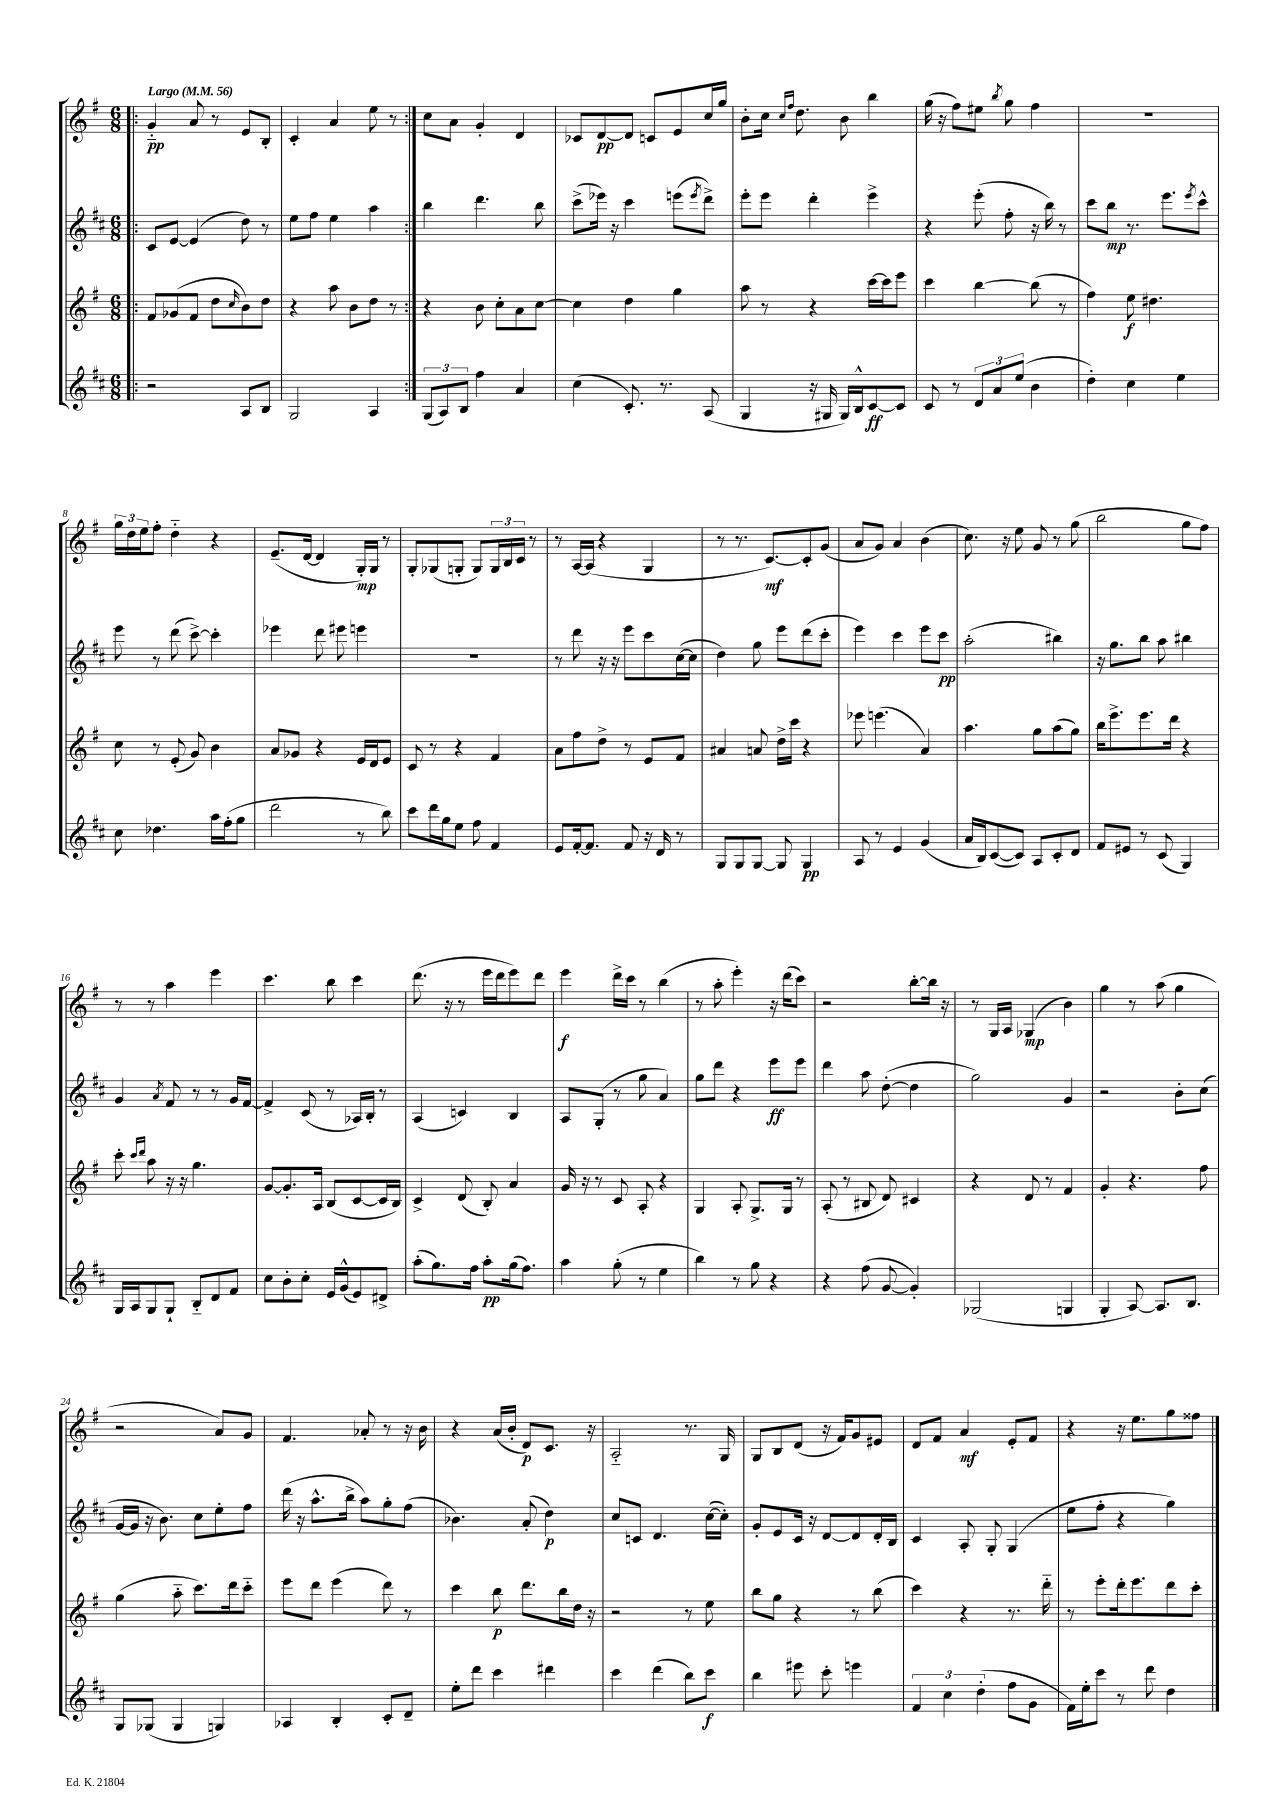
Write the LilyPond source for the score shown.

<<
\new StaffGroup <<
\new Staff = "s0" {
    \clef treble \key g \major \numericTimeSignature \time 6/8 \tempo "Largo" 4 = 56
    \repeat volta 2 { \bar ".|:" g'4-_\pp a'8 r8 e'8 b8-. |
    c'4-. a'4 e''8 r8 | }
    c''8 a'8 g'4-. d'4 |
    ces'8 d'8~\pp d'8 c'8 e'8 c''16 g''16 |
    b'8-. c''16 \grace { c''16 fis''16 } d''8. b'8 b''4 |
    g''16( r16 fis''8) eis''8 \acciaccatura { b''8 } g''8 fis''4 |
    R2. |
    \tuplet 3/2 { g''16 d''16 e''16 } fis''8-. d''4-_ r4 |
    e'8.--( d'16~ d'4 g16-.\mp) g16 r8 |
    g8-. ges8( g8-. g8) \tuplet 3/2 { g16 b16 c'16 } r8 |
    r8 a16~ a16( r4 g4 |
    r8 r8. c'8.~\mf) c'8-. g'8( |
    a'8 g'8) a'4 b'4( |
    c''8.) r16 e''8 g'8 r8 g''8( |
    b''2 g''8 fis''8) |
    r8 r8 a''4 e'''4 |
    c'''4. b''8 c'''4 |
    d'''8.( r16 r8 e'''16 d'''16 e'''8) d'''8 |
    e'''4\f d'''16-> c'''16 r8 b''4( |
    r8 a''8-. e'''4-.) r16 d'''16( c'''8) |
    r2 b''8~-. b''16 r16 |
    r8 g16 a16 ges4\mp( b'4) |
    g''4 r8 a''8( g''4 |
    r2 a'8) g'8 |
    fis'4. aes'8-. r8 r16 b'16 |
    r4 a'16( b'16-. d'8\p) c'8. r16 |
    a2-_ r8. g16 |
    g8 b8 d'8( r16 fis'16) g'8 eis'8 |
    d'8 fis'8 a'4\mf e'8-. fis'8 |
    r4 r16 e''8. g''8 fisis''8 \bar "|." |
}
\new Staff = "s1" {
    \clef treble \key d \major \numericTimeSignature \time 6/8
    \repeat volta 2 { \bar ".|:" cis'8 e'8~ e'4( d''8) r8 |
    e''8 fis''8 e''4 a''4 | }
    b''4 d'''4. b''8 |
    cis'''8->( ees'''16) r16 cis'''4 e'''8( \acciaccatura { e'''8 } d'''8->) |
    e'''8-. e'''8 d'''4-. e'''4-> |
    r4 e'''8-.( fis''8-. r16 b''16) r8 |
    cis'''8 b''8\mp r8. e'''8. \acciaccatura { e'''8 } cis'''8-^ |
    e'''8 r8 d'''8( cis'''8~->) cis'''4-. |
    ees'''4 d'''8 eis'''8 e'''4 |
    R2. |
    r8 d'''8 r16 r16 e'''8 cis'''8 cis''16~( cis''16 |
    d''4) g''8 e'''8 d'''8( cis'''8-. |
    e'''4) cis'''4 e'''8 cis'''8\pp |
    a''2-.( bis''4) |
    r16 g''8. b''8 a''8 bis''4 |
    g'4 \acciaccatura { a'8 } fis'8 r8 r8 g'16 fis'16~ |
    fis'4-> cis'8( r8 aes16) b16-. r8 |
    a4( c'4) b4 |
    a8 g8-.( r8 g''8 a'4) |
    g''8 d'''8 r4 e'''8\ff e'''8 |
    d'''4 a''8 d''8~-.( d''4 |
    g''2) g'4 |
    r2 b'8-. cis''8( |
    g'16~ g'16 r16 b'8.) cis''8 e''8-. fis''8 |
    d'''16( r16 a''8.-^ b''16-> a''8) g''8-. fis''8( |
    bes'4.) a'8-.( d''4\p) |
    cis''8 c'8 d'4. cis''16~( cis''16-.) |
    g'8-. e'8 cis'16 r16 d'8~ d'8 d'16-. b16 |
    cis'4 a8-. g8-. g4( |
    e''8 fis''8-. r4 g''4) \bar "|." |
}
\new Staff = "s2" {
    \clef treble \key g \major \numericTimeSignature \time 6/8
    \repeat volta 2 { \bar ".|:" fis'8 ges'8( fis'8 d''8 \grace { c''16 } b'8) d''8 |
    r4 a''8 b'8 d''8 r8 | }
    r4 b'8 c''8-. a'8 c''8~ |
    c''4 d''4 g''4 |
    a''8 r8 r4 c'''16~ c'''16 e'''8 |
    c'''4 b''4~ b''8( r8 |
    fis''4) e''8\f dis''4. |
    c''8 r8 e'8-.( g'8) b'4 |
    a'8 ges'8 r4 e'16 d'16 e'8 |
    c'8 r8 r4 fis'4 |
    a'8 fis''8 d''8-> r8 e'8 fis'8 |
    ais'4 a'8 d''16-> c'''16 r4 |
    ees'''8 e'''4.( a'4) |
    a''4. g''8 a''8( g''8) |
    b''16 e'''8.-> e'''8. d'''16 r4 |
    c'''8-. \grace { c'''16 d'''16 } a''8 r16 r16 g''4. |
    g'8~ g'8.-. a16 b8( c'8~ c'16 b16) |
    c'4-> d'8( b8-.) a'4 |
    g'16 r16 r8 c'8 a8-. r4 |
    g4 a8-. g8.-> g16 r8 |
    a8-.( r8 bis8 d'8) cis'4 |
    r4 d'8 r8 fis'4 |
    g'4-. r4. fis''8 |
    g''4( a''8-_ c'''8.) d'''16 c'''8-_ |
    e'''8 d'''8 e'''4( d'''8) r8 |
    c'''4 b''8\p d'''8. b''16 d''16 r16 |
    r2 r8 e''8 |
    b''8 g''8 r4 r8 b''8( |
    c'''4) r4 r8. d'''16-_ |
    r8 e'''8-. d'''16-. e'''8. d'''8 c'''8-. \bar "|." |
}
\new Staff = "s3" {
    \clef treble \key d \major \numericTimeSignature \time 6/8
    \repeat volta 2 { \bar ".|:" r2 a8 b8 |
    g2 a4 | }
    \tuplet 3/2 { g8( a8) b8 } fis''4 a'4 |
    cis''4( cis'8.-.) r8. a8( |
    g4 r16 gis16 gis16) b16-^ cis'8~\ff cis'8 |
    cis'8 r8 \tuplet 3/2 { d'8 a'8 e''8( } b'4 |
    d''4-.) cis''4 e''4 |
    cis''8 des''4. a''16 fis''16-.( g''8 |
    d'''2 r8 b''8) |
    cis'''8 d'''16 g''16 e''8 fis''8 fis'4 |
    e'8 fis'16~-. fis'8. fis'8 r16 d'16 r8 |
    g8 g8 g8~ g8 g4\pp |
    a8 r8 e'4 g'4( |
    a'16 b16) cis'8~( cis'8) a8 cis'8-. d'8 |
    fis'8 eis'8 r8 cis'8( g4) |
    g16 a16 g8 g8-! b8-_ d'8 fis'8 |
    cis''8 b'8-. cis''8-. e'16 g'16-^( e'8) dis'8-> |
    a''8-.( g''8.) fis''16 a''8-.\pp g''16( fis''8.) |
    a''4 g''8-.( r8 e''4 |
    b''4) r8 g''8 r4 |
    r4 fis''8( g'8~ g'4-.) |
    ges2( g4 |
    g4-. a8~) a8. b8. |
    g8 ges8( ges4 g4) |
    aes4 b4-. cis'8-. d'8-- |
    e''8-. d'''8 cis'''4 dis'''4 |
    cis'''4 d'''4( b''8) cis'''8\f |
    b''4 eis'''8 cis'''8-. e'''4 |
    \tuplet 3/2 { fis'4 cis''4 d''4-.( } fis''8 g'8 |
    fis'16) e''16-. cis'''8 r8 d'''8 d''4 \bar "|." |
}
>>
>>
